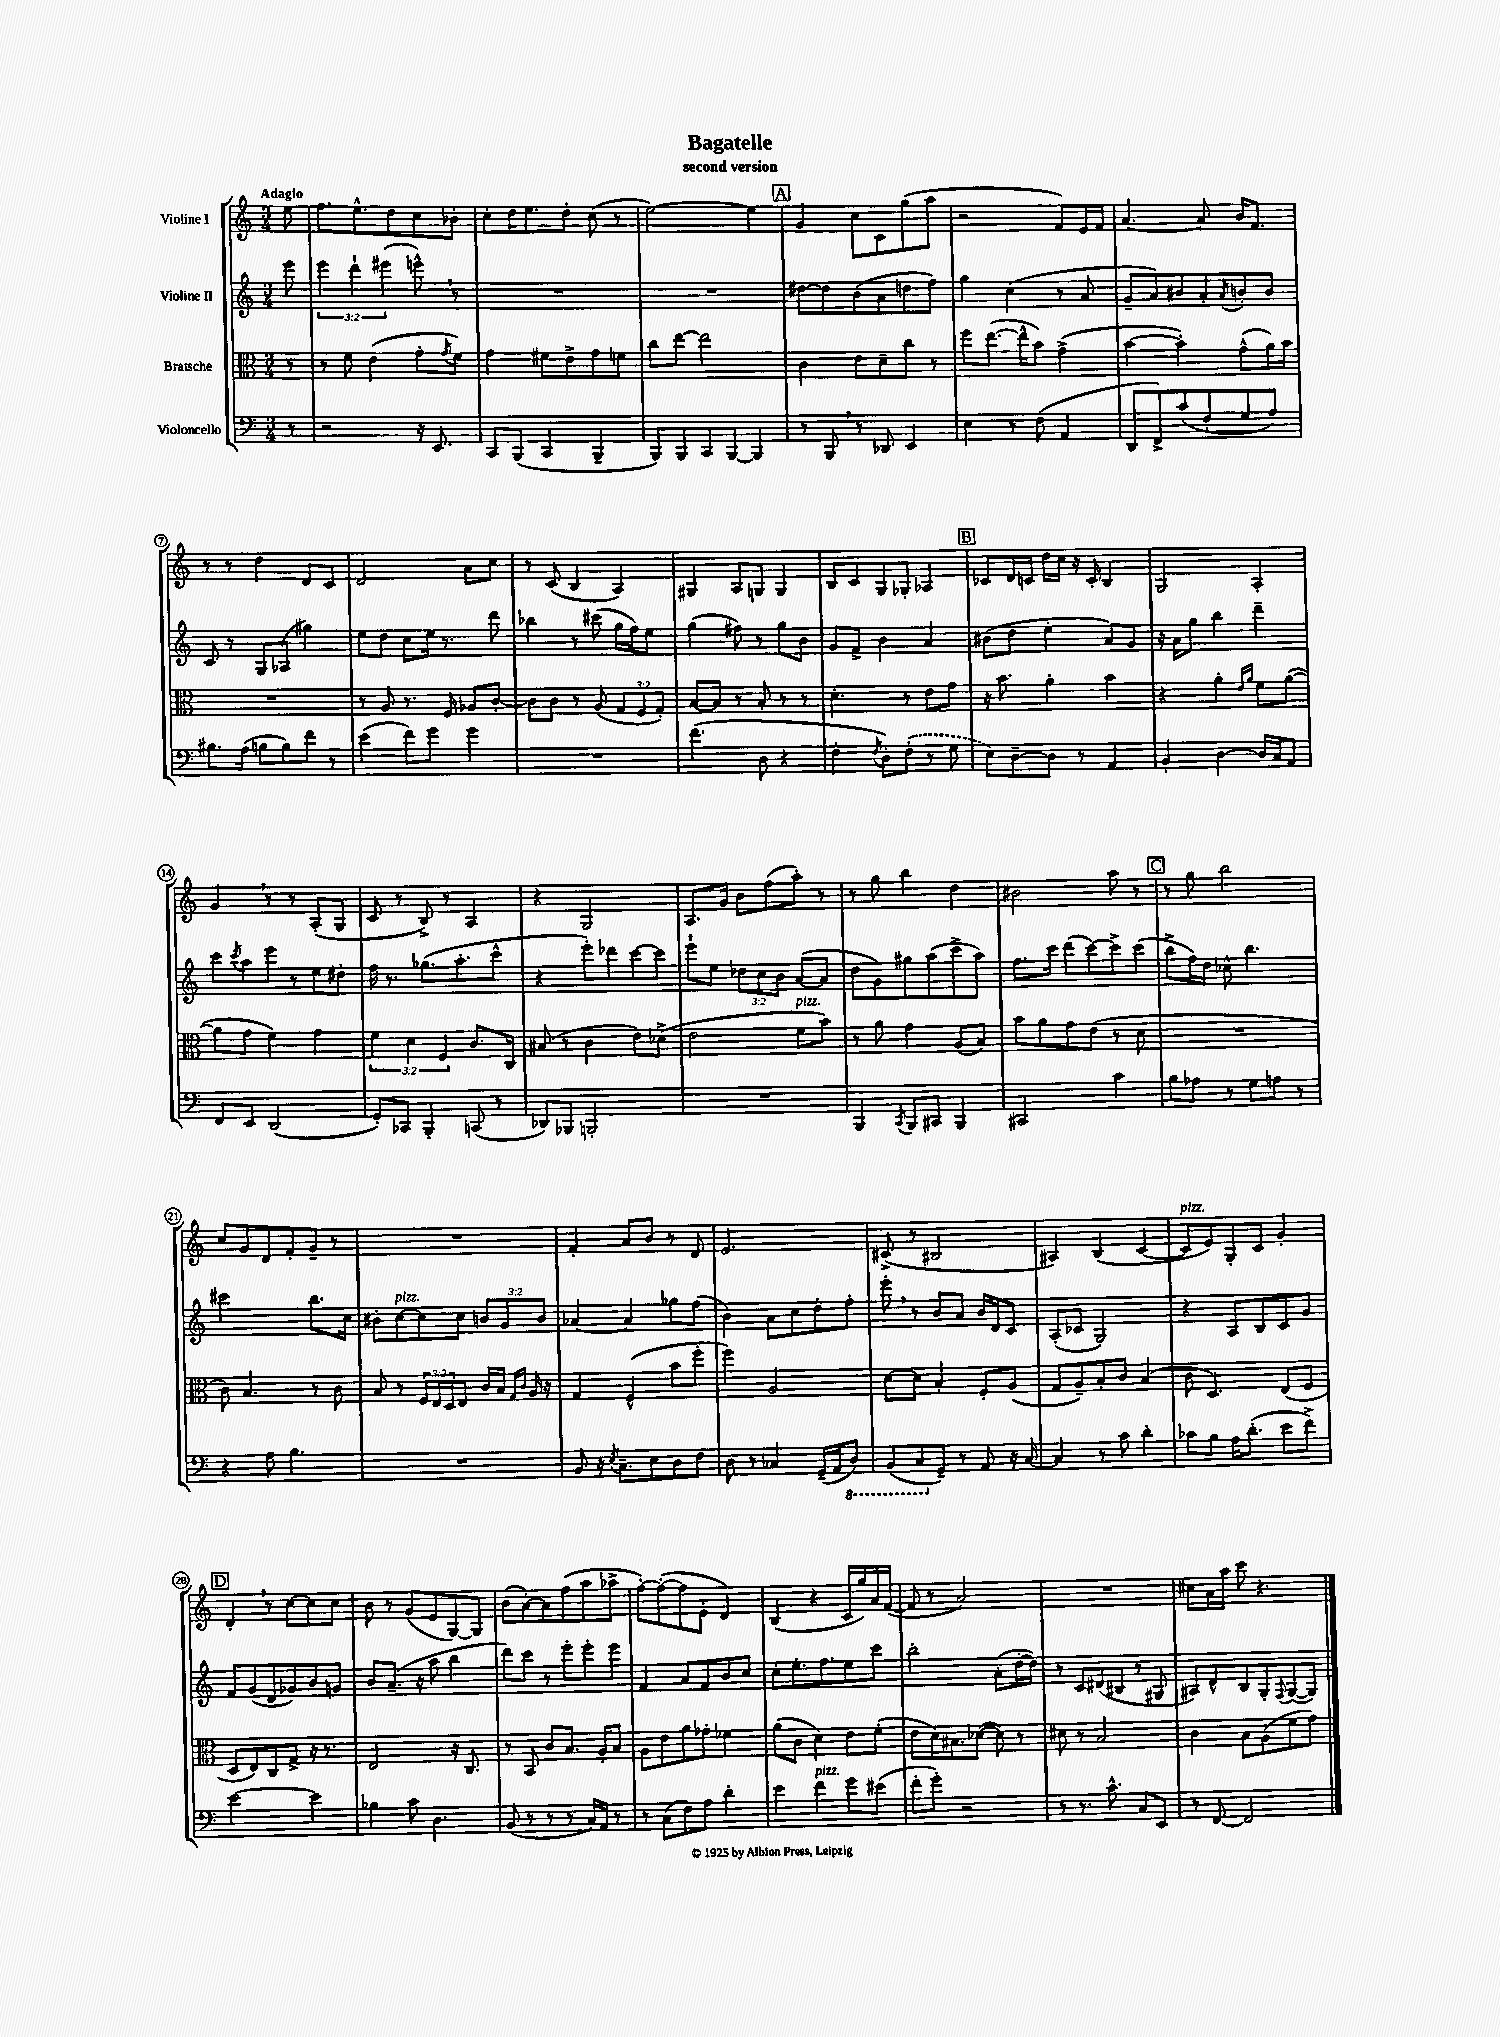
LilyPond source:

\header { title = "Bagatelle" subtitle = "second version" }
<<
\new StaffGroup <<
\new Staff = "s0" \with { instrumentName = "Violine I" } {
    \clef treble \key c \major \numericTimeSignature \time 3/4 \partial 8 \tempo "Adagio"
    e''8 |
    f''8. e''8.-^ d''8 c''8 bes'8-. |
    c''8-. d''16 e''8. d''8-. c''8( r8 |
    e''2~) e''4 |
    \mark \markup { \box "A" } g'4 c''8 c'8 g''8( a''8 |
    r2 f'8) e'16 f'16 |
    a'4.~ a'8 b'16 f'8. |
    r8 r8 d''4 d'8 c'8 |
    d'2 a'8 c''8 |
    r8 c'8( b4 a4) |
    gis4 a8 g8 g4 |
    b8 c'8 g8 ges8-. aes4 |
    \mark \markup { \box "B" } ces'8 d'16 c'16 d''16 c''16 r16 c'16-. b4 |
    g2 a4-. |
    g'4 \breathe r8 r8 a8-.( g8 |
    c'8 r8 b8->) r8 a4 |
    r4 g2 |
    a8. g'16 b'8 f''8( a''8-.) r8 |
    r8 g''8 b''4 d''4 |
    bis'2 a''8 r8 |
    \mark \markup { \box "C" } r8 g''8 b''2 |
    c''8 g'8 d'8 f'8-. g'8-- r8 |
    R2. |
    f'4-. a'8 b'8 r8 d'8 |
    e'2. |
    cis'8->( r8 bis2 |
    ais4) b4( c'4~ |
    c'8^\markup { \italic "pizz." } e'8) g8-. c'8 g'4-. |
    \mark \markup { \box "D" } d'4-. \breathe r8 c''8~ c''8 c''8 |
    b'8 r8 g'8( e'8 g8~) g8 |
    b'8( a'8~-.) a'8 f''8( a''8 aes''8-> |
    f''8~-.) f''8~-.( f''8 e'8-. d'4) |
    b4( r4 c'16 g''16) a'16 f'16~( |
    f'8 r8 a'2) |
    R2. |
    cis''8 a'16 a''16 c'''8 r4. \bar "|." |
}
\new Staff = "s1" \with { instrumentName = "Violine II" } {
    \clef treble \key c \major \numericTimeSignature \time 3/4 \override Staff.TupletNumber.text = #tuplet-number::calc-fraction-text \partial 8
    e'''8 |
    \tuplet 3/2 { e'''4 d'''4-! eis'''4( } e'''8-^) \breathe r8 |
    R2. |
    R2. |
    \mark \markup { \box "A" } dis''8~ dis''8 b'8( a'8 d''8 f''8) |
    g''4 c''4( r8 a'8 |
    g'8-- a'8) bis'8 a'8-. \acciaccatura { a'8 } b'8-. b'8 |
    c'8 r8 g8 aes8( gis''4) |
    e''8 d''8 c''8 e''16 r8. d'''8 |
    bes''4 r8 cis'''8( g''16 f''16) e''8 |
    g''4( fis''8) r8 g''8 b'8 |
    g'8 f'8-> b'4 a'4 |
    \mark \markup { \box "B" } bis'8( d''8 e''4-. a'8) g'8 |
    r16 a'16 g''8 b''4 d'''4-- |
    c'''8 \acciaccatura { c'''8 } a''8 e'''8 r8 e''8 dis''8-. |
    f''16 r8. ges''8.( a''8.-. c'''8-^ |
    r4 e'''8-.) des'''8 c'''8~ c'''8 |
    e'''8-! e''8 \tuplet 3/2 { des''8 c''8 b'8 } a'8~( a'8 |
    d''8 g'8) gis''8 a''8( c'''8-> a''8) |
    f''8. c'''16 d'''8( c'''8~) c'''8-> c'''8( |
    \mark \markup { \box "C" } b''8-> f''16) d''16 ces''8-^ b''4. |
    cis'''2 b''8. c''16 |
    bis'8-. c''8~^\markup { \italic "pizz." } c''8 c''8 \tuplet 3/2 { b'8 g'8 b'8 } |
    aes'4~ aes'4 ges''8 f''8( |
    b'4) a'8 c''8 d''8-. f''8-. |
    e'''8-. \breathe r8 b'8 a'8 b'16 d'16 c'8 |
    a8-.( ces'8 g2) |
    r4 a8 b8 c'8 g'8 |
    \mark \markup { \box "D" } f'8 g'8( d'8 ges'8) b'8 g'8 |
    b'8 a'8.--( r16 a''8 b''4 |
    d'''8) c'''8 r8 e'''8-. e'''8-. e'''8 |
    f'4 a'8 f'8 b'8 c''8 |
    c''8-. e''8.-. f''8. e''8 c'''8 |
    b''2-. a'8-.( d''16~-. d''16) |
    r8 c'8 dis'8( bis8 r8 gis8 |
    ais8) d'8-^ b8 g8-. \appoggiatura { f8 } g8~( g8) \bar "|." |
}
\new Staff = "s2" \with { instrumentName = "Bratsche" } {
    \clef alto \key c \major \numericTimeSignature \time 3/4 \override Staff.TupletNumber.text = #tuplet-number::calc-fraction-text \partial 8
    r8 |
    r8 f'8 e'4( g'8-. \acciaccatura { g'8 } f'8) |
    g'4 fis'8 e'8-> g'8 f'8 |
    c''8 e''8~ e''2 |
    \mark \markup { \box "A" } c'4 e'8 d'8-- c''8 r8 |
    f''8 e''8.~( e''16-^ b'8) g'4->( |
    b'4~ b'4-.) g'8-^( a'16) b'16 |
    R2. |
    r8 a8 r8. f16 aes8 c'8~-. |
    c'8 c'8 r8 a8( \tuplet 3/2 { g8 f8 g8-.) } |
    b8~ b8 r8 b8-. r8 r8 |
    d'4.-. r8 e'8 g'8 |
    \mark \markup { \box "B" } r16 b'8. a'4-. b'4 |
    r4 a'4-. \grace { e'16 a'16 } f'8 a'8~( |
    a'8 g'8 f'4) g'4 |
    \tuplet 3/2 { f'4 d'4 f4 } c'8. c16 |
    bis8( r8 c'4 e'8) des'8->( |
    e'2 f'8^\markup { \italic "pizz." } b'8) |
    r8 a'8 g'4 a8( b8) |
    b'8 a'8 g'8 e'8( r8 d'8 |
    \mark \markup { \box "C" } R2. |
    c'8) b4. r8 c'8 |
    b8 r8 \tuplet 3/2 { f16 e16 d16 } e8 c'16 b16 \grace { g16 c'16 } a16 r16 |
    g4 f4-^( b'8 f''8-. |
    f''4) a2 |
    d'8~ d'8 b4-. f8-. a8( |
    g8 a8--) b8-. c'8 b4( |
    c'8 d4.) e8( f8 |
    \mark \markup { \box "D" } d8 e8) c8 g8-> r16 r8. |
    e2 r16 c8. |
    r8 b,8 c'8 b8. a16-. b8 |
    a8 e'8 a'8 ges'8-. fes'4 |
    a'8( c'8 d'4) e'8 f'8-.( |
    e'8 d'16) bis8. des'8~( des'8) r8 |
    dis'8 r8 b2 |
    c'4 b8 a8( f'8 g'8) \bar "|." |
}
\new Staff = "s3" \with { instrumentName = "Violoncello" } {
    \clef bass \key c \major \numericTimeSignature \time 3/4 \partial 8
    r8 |
    r2 r16 e,8. |
    c,8 b,,8( c,4 b,,4-- |
    b,,8) b,,8 c,8 b,,8~ b,,4 |
    \mark \markup { \box "A" } r8 b,,8 \breathe r8 des,8 e,4 |
    e4 r8 f8( a,4 |
    d,8 f,8->) c'8( f8-. g8 a8) |
    bis8. a16( b8 b8) f'8 r8 |
    e'4( f'8) g'8 g'4 |
    R2. |
    f'4.( d8 r4 |
    f4-. \acciaccatura { f8 } d8-.) \once \slurDashed f8-.( r8 g8 |
    \mark \markup { \box "B" } e8) d8~-- d8 r8 a,4 |
    b,4-. d4~ d16 c16 a,8 |
    f,8 e,8 d,2( |
    g,8-.) ces,8 b,,4-. c,8( r8 |
    des,8) bes,,8 b,,2-. |
    R2. |
    b,,4 \acciaccatura { c,8 } b,,8 cis,8 b,,4 |
    cis,2 c'4 |
    \mark \markup { \box "C" } b8 aes8 r8 g8 a8 r8 |
    r4 a8 b4. |
    R2. |
    b,8 r16 \acciaccatura { e8 } c8.-- e8 d8 f8 |
    d8 r8 ces4 g,16--( a,16 \ottava #-1 d,8) |
    b,,8( c,8 \ottava #0 g,8--) r8 a,8 r16 c16~ |
    c4 r8 c'8 d'4-. |
    ces'8 b8 a16 d'8.-.( e'8 f'8->) |
    \mark \markup { \box "D" } e'2~ e'4 |
    bes4 c'8 d4. |
    b,8( r8 r8 r8 c16) a,16 r8 |
    r8 c8( f8) a8 d'4-. |
    e'4 f'4^\markup { \italic "pizz." } g'8 eis'8( |
    f'8-. g'8-.) r2 |
    r8 r8. c'8.-^ c8 e,8 |
    r8 f,8~ f,2 \bar "|." |
}
>>
>>
\layout { \context { \Score \override BarNumber.stencil = #(make-stencil-circler 0.1 0.3 ly:text-interface::print) } }
